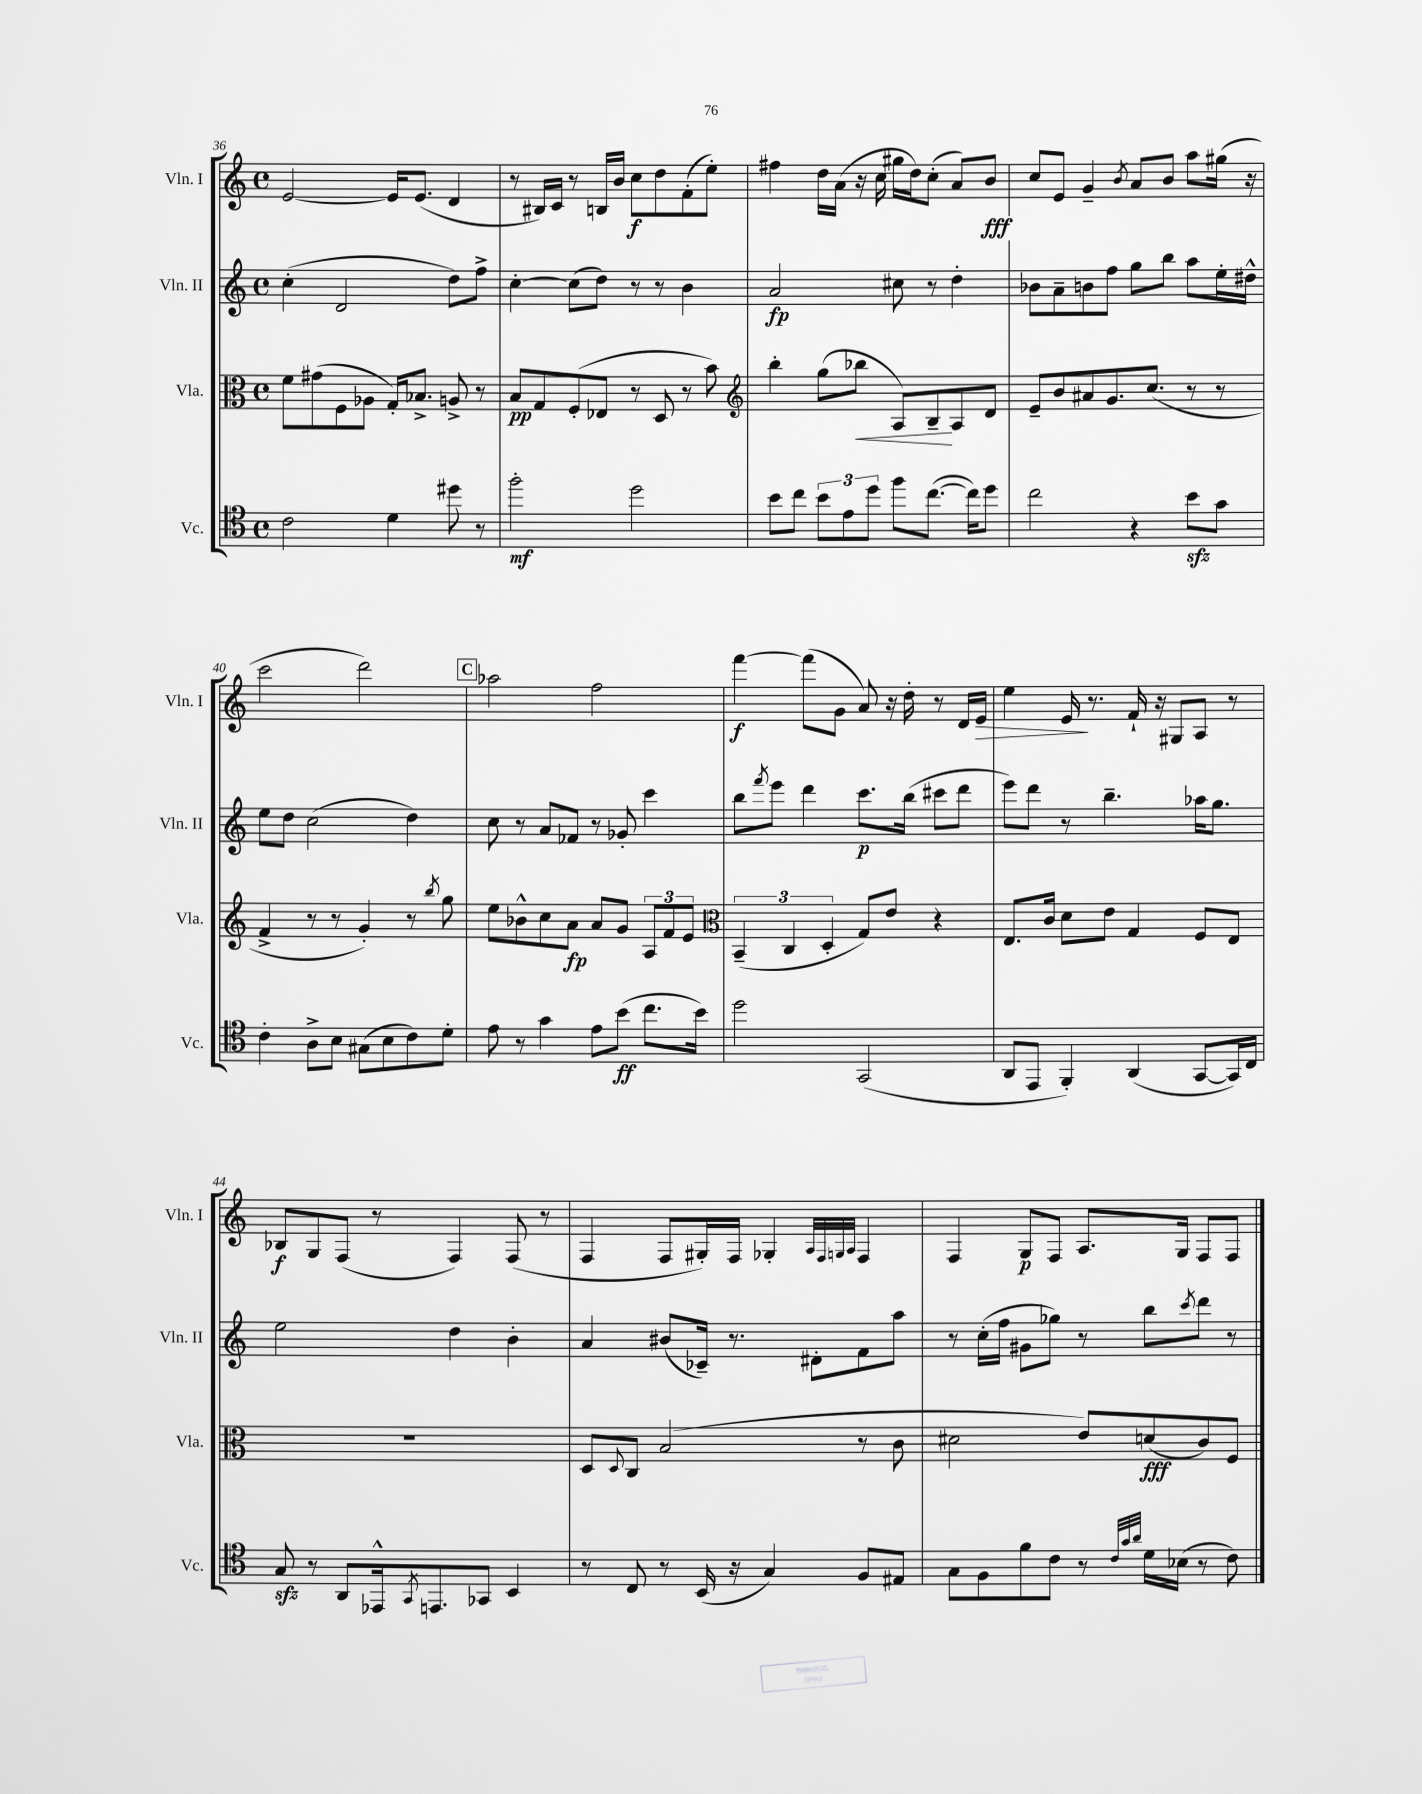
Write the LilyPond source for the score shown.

<<
\new StaffGroup <<
\new Staff = "s0" \with { instrumentName = "Vln. I" shortInstrumentName = "Vln. I" } {
    \clef treble \key c \major \defaultTimeSignature \time 4/4
    e'2~ e'16 e'8.( d'4 |
    r8 bis16) c'16 r8 b16 b'16 c''8\f d''8 f'8-.( e''8-.) |
    fis''4 d''16 a'16( r16 c''16 gis''16 d''16) c''8-.( a'8) b'8\fff |
    c''8 e'8 g'4-- \acciaccatura { b'8 } a'8 b'8 a''8 gis''16( r16 |
    c'''2 d'''2) |
    \mark \markup { \box "C" } aes''2 f''2 |
    f'''4~\f f'''8( g'8 a'8) r16 d''16-. r8 d'16 e'16\> |
    e''4 e'16\! r8. f'16-! r16 gis8 a8 r8 |
    bes8\f g8 f8( r8 f4) f8( r8 |
    f4 f8 gis16-.) f16 ges4-. \grace { a32 f32 g32 a32 } f4 |
    f4 g8\p f8 a8. g16 f8 f8 \bar "|." |
}
\new Staff = "s1" \with { instrumentName = "Vln. II" shortInstrumentName = "Vln. II" } {
    \clef treble \key c \major \defaultTimeSignature \time 4/4
    c''4-.( d'2 d''8) f''8-> |
    c''4~-. c''8( d''8) r8 r8 b'4 |
    a'2\fp cis''8 r8 d''4-. |
    bes'8 a'8-- b'8 f''8 g''8 b''8 a''8 e''16-. dis''16-^ |
    e''8 d''8 c''2( d''4) |
    \mark \markup { \box "C" } c''8 r8 a'8 fes'8 r8 ges'8-. c'''4 |
    b''8 \acciaccatura { f'''8 } e'''8 d'''4 c'''8.\p b''16( cis'''8 d'''8 |
    e'''8) d'''8 r8 b''4.-- aes''16 g''8. |
    e''2 d''4 b'4-. |
    a'4 bis'8( ces'16--) r8. dis'8-. f'8 a''8 |
    r8 c''16-.( f''16 gis'8 ges''8) r8 b''8 \acciaccatura { c'''8 } d'''8 r8 \bar "|." |
}
\new Staff = "s2" \with { instrumentName = "Vla." shortInstrumentName = "Vla." } {
    \clef alto \key c \major \defaultTimeSignature \time 4/4
    f'8 gis'8( f8 aes8 g16-.) bes8.-> a8-> r8 |
    b8\pp g8 f8-.( ees8 r8 d8 r8 b'8) |
    \clef treble b''4-. g''8( bes''8\< a8) b8--\! a8 d'8 |
    e'8-- b'8 ais'8 g'8. c''8.( r8 r8 |
    f'4-> r8 r8 g'4-.) r8 \acciaccatura { b''8 } g''8 |
    \mark \markup { \box "C" } e''8 bes'8-^ c''8 a'8\fp a'8 g'8 \tuplet 3/2 { a8 f'8 e'8 } |
    \clef alto \tuplet 3/2 { b,4--( c4 d4-. } g8) e'8 r4 |
    e8. c'16 d'8 e'8 g4 f8 e8 |
    R1 |
    d8 \appoggiatura { d8 } c8 b2( r8 c'8 |
    dis'2 e'8) d'8\fff( c'8) f8 \bar "|." |
}
\new Staff = "s3" \with { instrumentName = "Vc." shortInstrumentName = "Vc." } {
    \clef tenor \key c \major \defaultTimeSignature \time 4/4
    c'2 d'4 dis''8 r8 |
    f''2-.\mf d''2 |
    b'8 c''8 \tuplet 3/2 { b'8 e'8 d''8 } f''8 c''8.~( c''16) d''8 |
    c''2 r4 b'8\sfz g'8 |
    c'4-. a8-> b8 gis8( b8 c'8) d'8-. |
    \mark \markup { \box "C" } e'8 r8 g'4 e'8 b'8\ff( c''8. b'16) |
    d''2 g,2( |
    a,8 e,8 f,4-.) a,4( g,8~ g,16) c16 |
    g8\sfz r8 a,8 ees,16-^ \acciaccatura { g,8 } e,8. ges,8 b,4 |
    r8 c8 r8 b,16( r16 g4) f8 eis8 |
    g8 f8 f'8 c'8 r8 \grace { c'32 g'32 a'32 } d'16 bes16( r8 c'8) \bar "|." |
}
>>
>>
\layout { \context { \Score currentBarNumber = #36 } }
